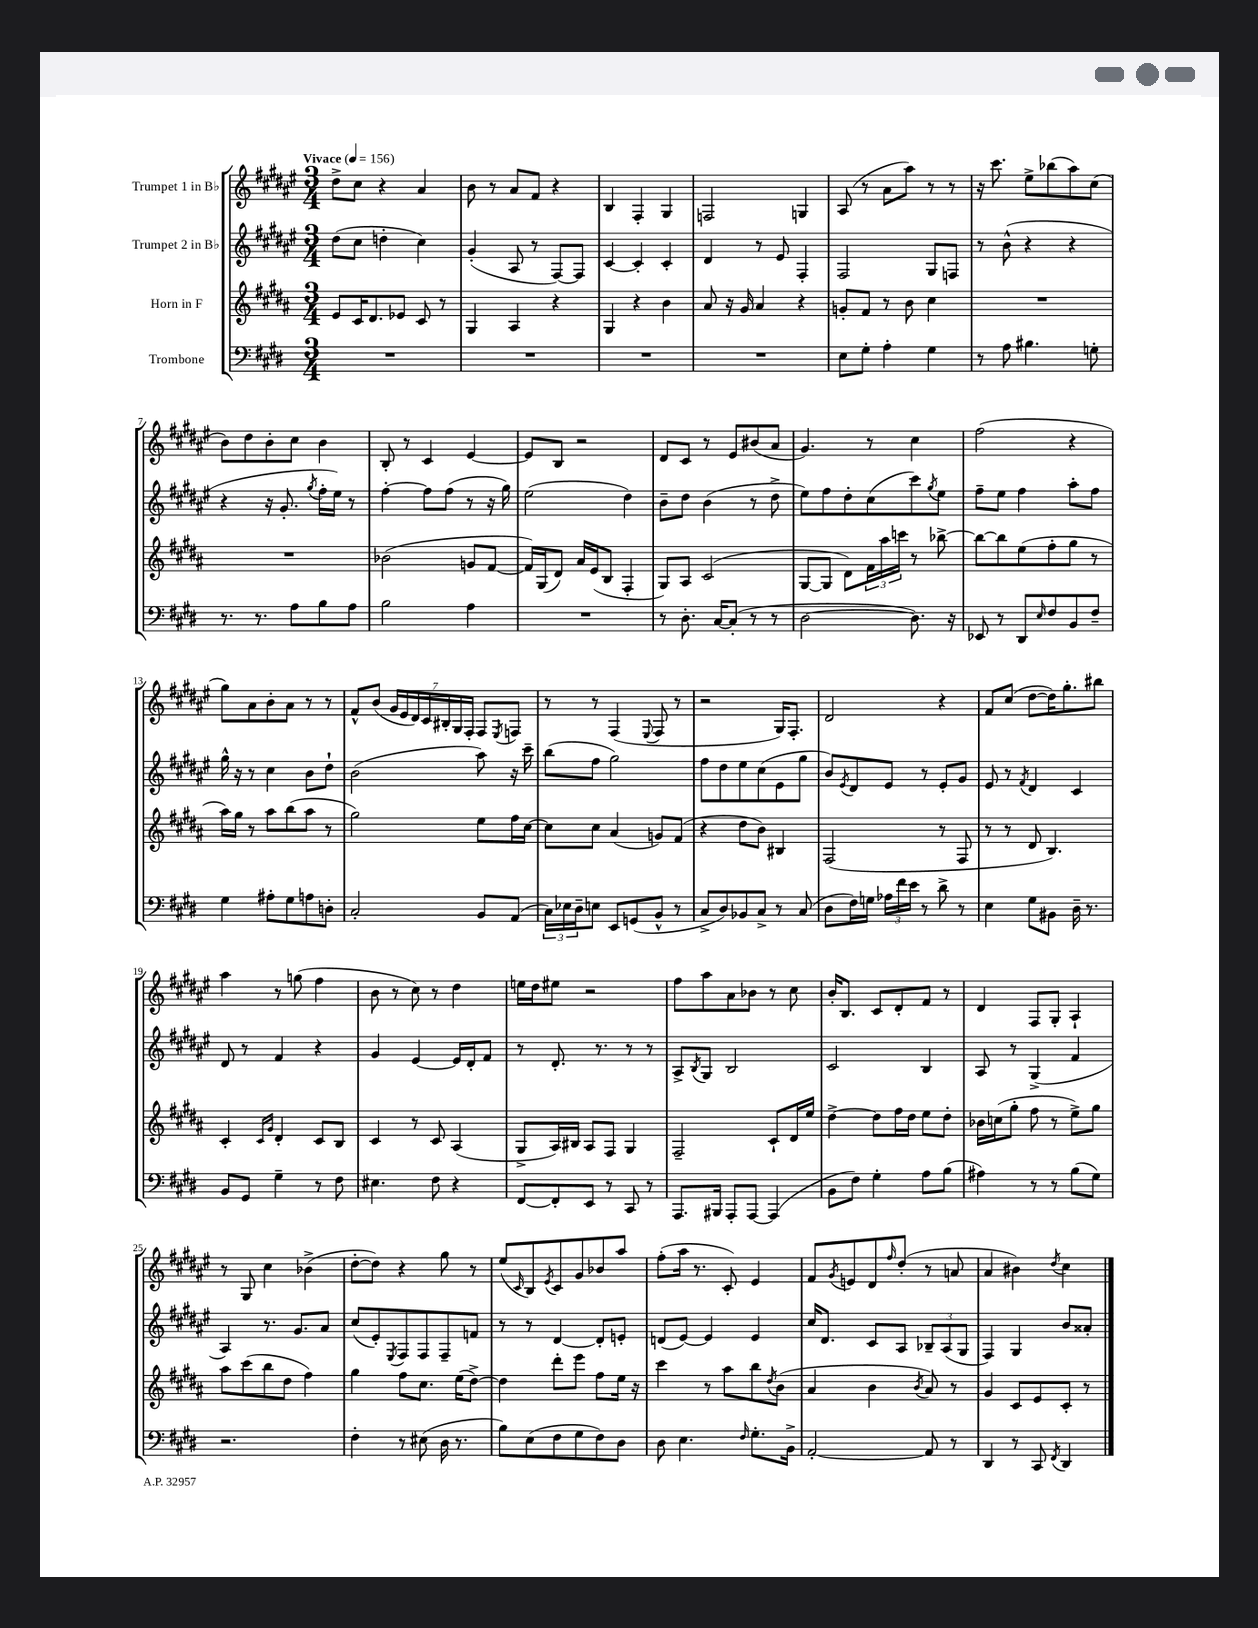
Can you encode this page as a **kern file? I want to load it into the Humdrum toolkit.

**kern	**kern	**kern	**kern
*staff4	*staff3	*staff2	*staff1
*clefF4	*clefG2	*clefG2	*clefG2
*k[f#c#g#d#]	*k[f#c#g#d#a#]	*k[f#c#g#d#a#e#]	*k[f#c#g#d#a#e#]
*M3/4	*M3/4	*M3/4	*M3/4
*MM156	*MM156	*MM156	*MM156
2.r	8e	(8dd#	8dd#^
.	16c#	8cc#	8cc#
.	8.d#	.	.
.	.	4dd'	4r
.	8e-	.	.
.	8c#	4cc#)	4a#
.	8r	.	.
=	=	=	=
2.r	4G#	(4g#'	8b
.	.	.	8r
.	4A#	8A#	8a#
.	.	8r	8f#
.	4r	[8F#)	4r
.	.	8F#]	.
=	=	=	=
2.r	4G#	[4c#	4B
.	4r	4c#']	4F#'
.	4b	4c#'	4G#
=	=	=	=
2.r	8a#	4d#	2F
.	16r	.	.
.	16g#	.	.
.	4a#	8r	.
.	.	8e#	.
.	4r	4F#'	4G
=	=	=	=
8E	8g'	2F#	(8A#
8G#'	8f#	.	8r
4A'	8r	.	8a#
.	8b	.	8aa#)
4G#	4cc#	8G#	8r
.	.	8F	8r
=	=	=	=
8r	2.r	8r	16r
.	.	.	8.ccc#
8A	.	(8b^^	.
4.B#	.	4r	8ee#^
.	.	.	(8bb-
.	.	4r	8aa#)
8G'	.	.	(8cc#
=	=	=	=
8.r	2.r	4r	8b)
.	.	.	8dd#
8.r	.	.	.
.	.	16r	8b'
.	.	8.g#'	.
8A	.	.	8cc#
.	.	8qgg#	.
8B	.	16ff#'	4b
.	.	16ee#)	.
8A	.	8r	.
=	=	=	=
2B	(2b-	[4ff#'	8B'
.	.	.	8r
.	.	8ff#]	4c#
.	.	(8ff#	.
4A	8g	8r	[4e#
.	[8f#	16r	.
.	.	16gg#)	.
=	=	=	=
2.r	16f#])	(2ee#	8e#]
.	(16G#	.	.
.	8d#)	.	8B
.	16a#	.	2r
.	(16e	.	.
.	8B	.	.
.	4F#'	4dd#)	.
=	=	=	=
8r	8G#)	8b~	8d#
8.D#'	8A#	8dd#	8c#
.	(2c#	(4b	8r
[16C#	.	.	.
(8C#']	.	.	8e#
8r	.	8r	(8b#
8r	.	8dd#^	8a#
=	=	=	=
[2D#	[8G#	8ee#)	4.g#)
.	8G#]	8ff#	.
.	8d#)	8dd#'	.
.	24f#	(8cc#	8r
.	24aa#	.	.
.	24ccc	.	.
8.D#])	8r	8ccc#)	4cc#
.	.	8qgg#	.
.	[8bb-^	8ee#	.
16r	.	.	.
=	=	=	=
8EE-	8bb-_	8ff#~	(2ff#
8r	8bb-]	8ee#	.
8DD#	(8ee	4ff#	.
16qqE	.	.	.
8F#	8ff#'	.	.
8BB	8gg#	8aa#'	4r
8F#~	8r	8ff#	.
=	=	=	=
4G#	16aa#)	16gg#^^	8gg#)
.	16gg#	16r	.
.	8r	8r	8a#
8A#'	8aa#	4cc#	8b'
8G#	(8bb	.	8a#
8A	8aa#	8b	8r
8D'	8r	8dd#`	8r
=	=	=	=
2C#'	2gg#)	(2b	8f#^^
.	.	.	(8b
.	.	.	28g#
.	.	.	28e#
.	.	.	28d#)
.	.	.	28c#
.	.	.	28B#'
.	.	.	28G#
.	.	.	28F#'
8BB	8ee	8aa#)	8F#
.	.	.	8qE#
(8AA	16ff#	16r	8F
.	[16cc#	16ccc#~	.
=	=	=	=
24C#)	8cc#]	(8bb	8r
24E-	.	.	.
24D#~	.	.	.
8E	8cc#	8ff#	8r
8EE	(4a#	2gg#)	(4F#
(8GG	.	.	.
.	.	.	8qqE#
8BB^^	8g)	.	8F#
8r	(8f#	.	8r
=	=	=	=
8C#^	4r	8ff#	2r
8D#)	.	8dd#	.
8BB-	8dd#	8ee#	.
8C#^	8b)	(8cc#	.
8r	4B#	8e#	16G#)
.	.	.	8.F#'
(8C#	.	8gg#	.
=	=	=	=
8D#	(2F#	8b)	2d#
.	.	8qe#	.
16F#)	.	8d#	.
16G	.	.	.
24A-	.	8e#	.
24f#	.	.	.
24e	.	.	.
8r	.	8r	.
8d#^	8r	8e#'	4r
8r	8F#	8g#	.
=	=	=	=
4E	8r	8e#	8f#
.	8r	8r	(8cc#
.	.	8qf#	.
8G#	8d#	4d#	[8dd#
8BB#	4.B)	.	16dd#])
.	.	.	8.gg#'
16D#~	.	4c#	.
8.r	.	.	.
.	.	.	8bb#
=	=	=	=
8BB	4c#'	8d#	4aa#
8GG#	.	8r	.
.	16qqc#	.	.
.	16qqg#	.	.
4G#~	4d#'	4f#	8r
.	.	.	(8gg
8r	8c#	4r	4ff#
8F#	8B	.	.
=	=	=	=
4.E#	4c#	4g#	8b
.	.	.	8r
.	8r	[4e#	8cc#)
8F#	8c#	.	8r
4r	(4A#	16e#]	4dd#
.	.	16d#'	.
.	.	8f#	.
=	=	=	=
[8FF#	8G#^	8r	16ee
.	.	.	16dd#
8FF#']	16A#)	8.d#'	8ee#
.	16B#	.	.
8EE	8A#	.	2r
.	.	8.r	.
8r	8F#	.	.
8CC#	4G#	8r	.
8r	.	8r	.
=	=	=	=
8.AAA	2F#~	8A#^	8ff#
.	.	8qB	.
.	.	8G#	8aa#
16BBB#	.	.	.
8AAA'	.	2B	8a#
[8AAA	.	.	8b-
(4AAA]	8c#`	.	8r
.	16d#	.	8cc#
.	16ee	.	.
=	=	=	=
8BB	[4dd#^	2c#	16b'
.	.	.	8.B
8F#)	.	.	.
4G#'	8dd#]	.	8c#
.	16ff#	.	8d#'
.	16dd#	.	.
8A	8ee	4B	8f#
(8B	8dd#'	.	8r
=	=	=	=
4A#)	16b-	8A#	4d#
.	(16cc	.	.
.	8gg#'	8r	.
8r	8ff#	(4G#^	8F#
8r	8r	.	8G#'
(8B	8ee^)	4f#	4A#`
8G#)	8gg#	.	.
=	=	=	=
2.r	8aa#	4A#)	8r
.	(8ccc#	.	8G#
.	8bb	8.r	4cc#
.	8dd#	.	.
.	.	8.g#	.
.	4ff#)	.	(4b-^
.	.	8a#	.
=	=	=	=
4F#'	4gg#	(8cc#	[8dd#'
.	.	8e#')	8dd#])
.	.	8qE#	.
8r	8ff#	8F#	4r
(8E#	8.cc#	8F#	.
16D#	.	8F#~	8gg#
8.r	(16ee	.	.
.	[8dd#^)	8f	8r
=	=	=	=
8B)	4dd#]	8r	(8ee#
.	.	.	16qqc#
(8E	.	8r	8B)
.	.	.	8qe#
8F#	8ddd#'	[4d#	8c#
8G#	8eee	.	8g#
8F#)	8ff#	8d#']	8b-
8D#	16ee	8e'	8aa#
.	16r	.	.
=	=	=	=
8D#	4ccc#	(8d	(8ff#'
4.E	.	[8e#)	16aa#
.	.	.	8.r
.	8r	4e#]	.
.	8aa#	.	8c#')
16qqF#	.	.	.
8.G#'	8bb	4e#	4e#
.	8qdd#	.	.
.	(8b	.	.
16BB^	.	.	.
=	=	=	=
[2AA'	4a#	16cc#	8f#
.	.	8.d#	.
.	.	.	8qg#
.	.	.	8e
.	4b	8c#	8d#
.	.	.	16qqff#
.	.	8A#	(8dd#'
.	8qb	.	.
8AA]	8a#)	12B-~	8r
.	.	(12A#	.
8r	8r	.	8a
.	.	12G#	.
=	=	=	=
4DD#	4g#	4F#)	4a#
8r	8c#	4G#	4b#)
8CC#	8e	.	.
8qFF#	.	.	8qdd#
4DD#	8c#'	8b	4cc#
.	8r	8a##'	.
==	==	==	==
*-	*-	*-	*-
